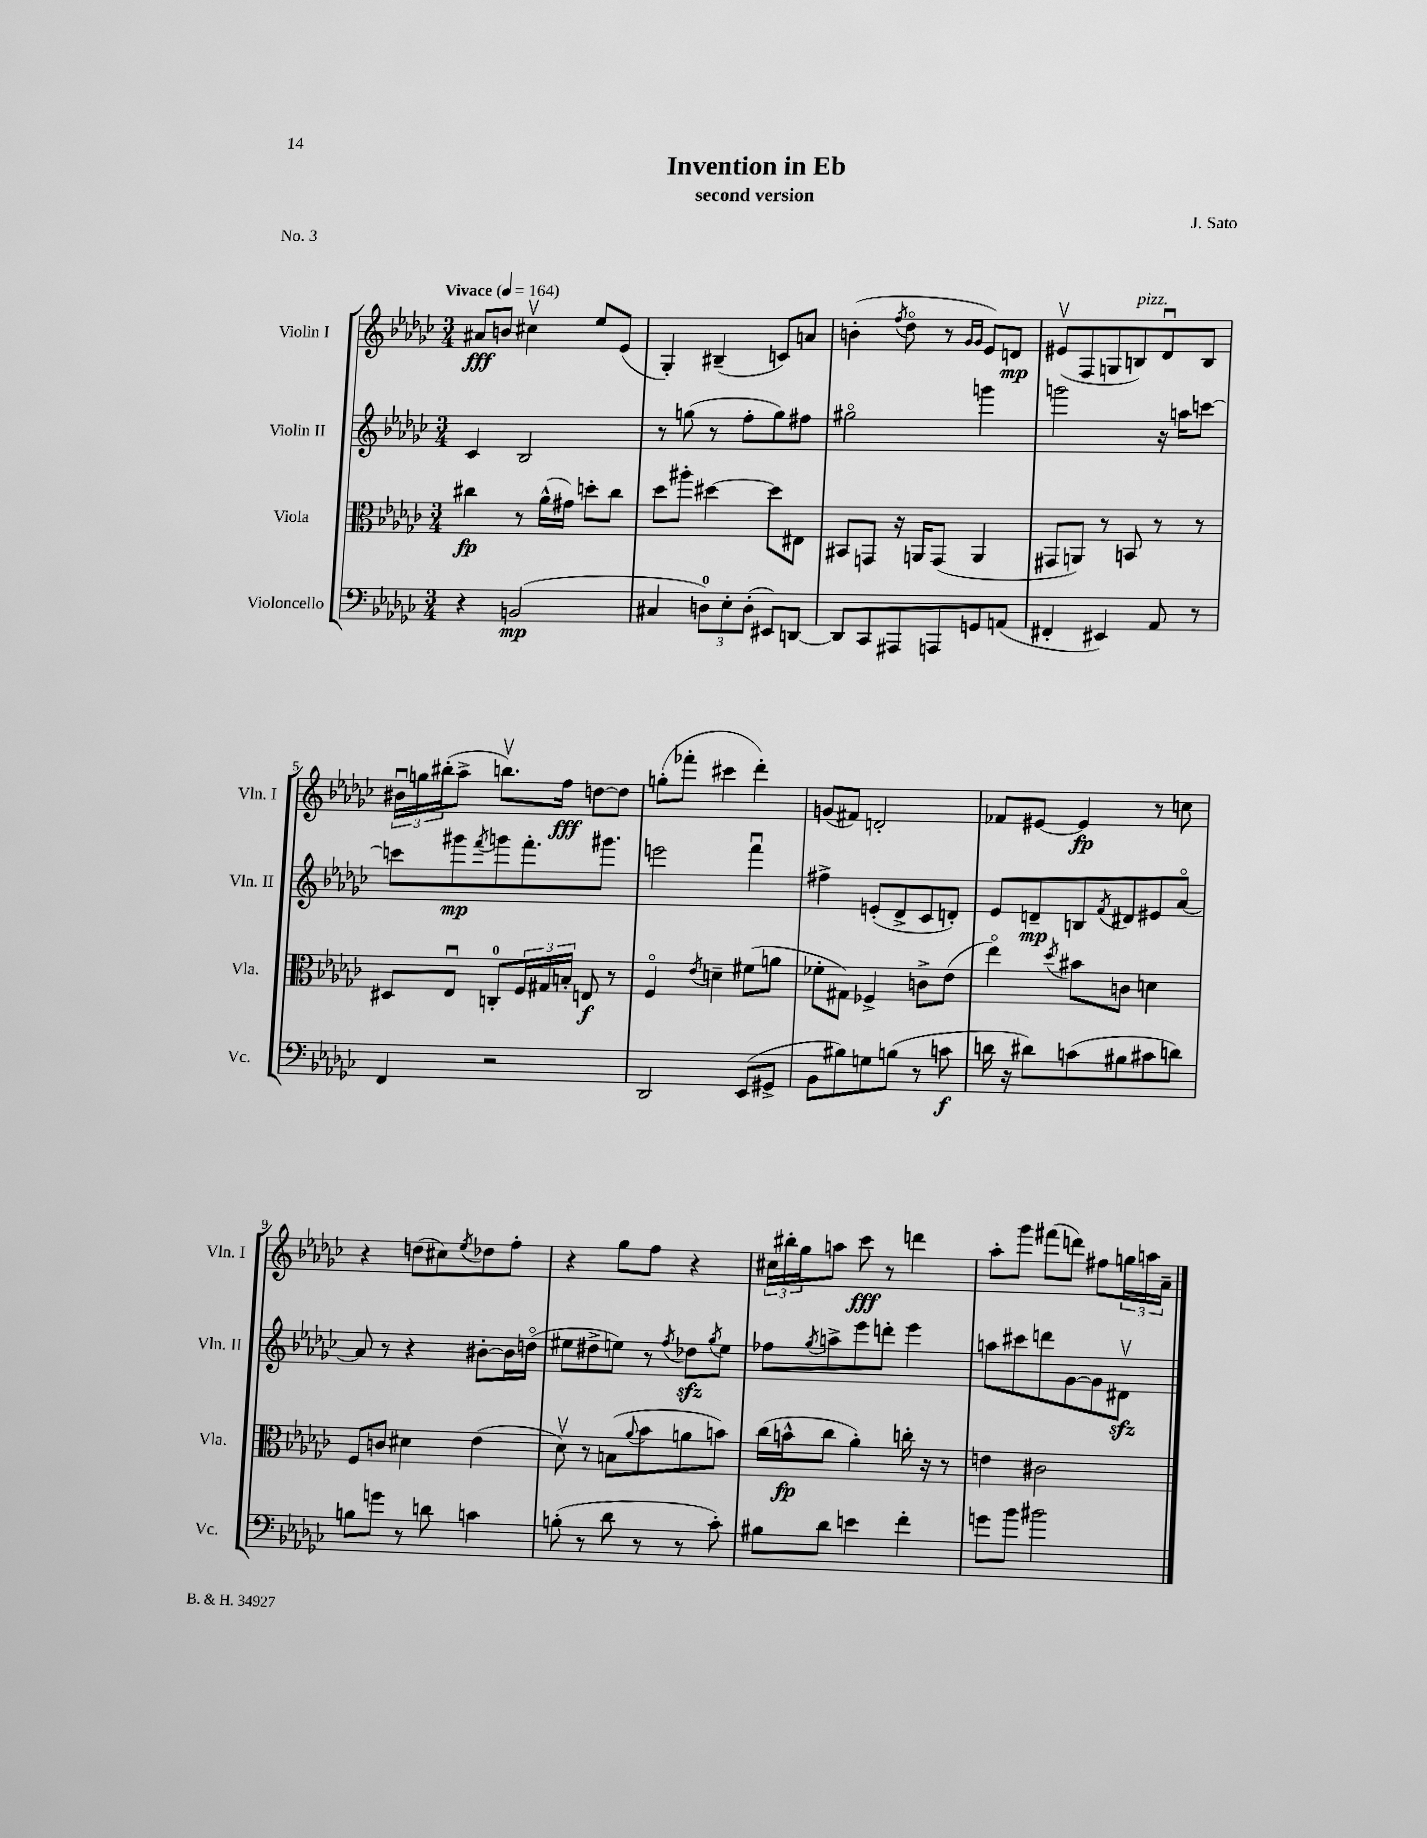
\header { title = "Invention in Eb" composer = "J. Sato" subtitle = "second version" piece = "No. 3" }
<<
\new StaffGroup <<
\new Staff = "s0" \with { instrumentName = "Violin I" shortInstrumentName = "Vln. I" } {
    \clef treble \key ges \major \numericTimeSignature \time 3/4 \tempo "Vivace" 4 = 164
    ais'8\fff b'8 cis''4\upbow ees''8 ees'8( |
    ges4-.) bis4--( c'8) a'8 |
    b'4-.( \acciaccatura { f''8 } des''8\flageolet r8 \grace { ges'16 ges'16 } ees'8) d'8\mp |
    eis'8\upbow( f8 g8 b8^\markup { \italic "pizz." }) des'8\downbow b8 |
    \tuplet 3/2 { bis'16\downbow g''16 bis''16-.( } aes''8-> b''8.\upbow) f''16\fff d''8~ d''8 |
    g''8-.( fes'''8-. cis'''4 des'''4-.) |
    g'8( fis'8) d'2-. |
    fes'8 eis'8~ eis'4\fp r8 c''8 |
    r4 d''8( cis''8) \acciaccatura { ees''8 } des''8 f''8-. |
    r4 ges''8 f''8 r4 |
    \tuplet 3/2 { cis''16 bis''16-. ges''16 } a''8 ces'''8\fff r8 d'''4 |
    aes''8-. ges'''8 fis'''8( d'''8) fis''8 \tuplet 3/2 { g''16 a''16 aes'16-- } \bar "|." |
}
\new Staff = "s1" \with { instrumentName = "Violin II" shortInstrumentName = "Vln. II" } {
    \clef treble \key ges \major \numericTimeSignature \time 3/4
    ces'4 bes2 |
    r8 g''8( r8 f''8-. g''8) fis''8 |
    gis''2\flageolet g'''4 |
    g'''2 r16 a''16 c'''8~ |
    c'''8 gis'''8\mp \acciaccatura { f'''8 } g'''8 f'''8.-. gis'''8. |
    e'''2 f'''4\downbow |
    fis''4-> e'8-.( des'8-> ces'8 d'8-.) |
    ees'8 d'8--\mp b8 \acciaccatura { f'8 } dis'8 eis'8 aes'8~\flageolet |
    aes'8 r8 r4 bis'8~-. bis'16 d''16\flageolet( |
    eis''8 dis''8-> e''8) r8 \acciaccatura { f''8 } des''8\sfz \acciaccatura { ges''8 } e''8 |
    fes''8 \acciaccatura { ges''8 } a''8-> ees'''8 d'''8-. ees'''4 |
    a''8 cis'''8 d'''8 ges'8~ ges'8 dis'8\upbow\sfz \bar "|." |
}
\new Staff = "s2" \with { instrumentName = "Viola" shortInstrumentName = "Vla." } {
    \clef alto \key ges \major \numericTimeSignature \time 3/4
    cis''4\fp r8 aes'16-^( gis'16) d''8-. cis''8 |
    des''8 ais''8-. dis''4~ dis''8 eis8 |
    bis,8 g,8 r16 a,16 g,8( a,4 |
    gis,8 a,8) r8 b,8 r8 r8 |
    dis8 ees8\downbow c8-0-. \tuplet 3/2 { f16 gis16 b16-. } e8\f r8 |
    f4\flageolet \acciaccatura { ees'8 } d'4-- fis'8( a'8 |
    fes'8-. gis8) fes4-> c'8-> ees'8( |
    ees''4\flageolet) \acciaccatura { des''8 } bis'8 c'8 d'4 |
    f8 c'8 dis'4 ees'4( |
    des'8\upbow) r8 b8( \appoggiatura { aes'8 } bes'8 a'8 b'8) |
    ces''16( b'16-^\fp ces''8 aes'4-.) c''16-. r16 r8 |
    e'4 cis'2 \bar "|." |
}
\new Staff = "s3" \with { instrumentName = "Violoncello" shortInstrumentName = "Vc." } {
    \clef bass \key ges \major \numericTimeSignature \time 3/4
    r4 b,2\mp( |
    cis4 \tuplet 3/2 { d8-0) ees8-. d8-.( } eis,8) d,8~ |
    d,8 ces,8 ais,,8 a,,8 g,8 a,8( |
    fis,4-. eis,4) aes,8 r8 |
    f,4 r2 |
    des,2 ees,8( gis,8-> |
    bes,8 bis8) g8 b8( r8 c'8\f |
    d'16 r16 dis'8) c'8( bis8 cis'8 d'8) |
    b8 g'8 r8 d'8 c'4 |
    b8-.( r8 des'8 r8 r8 ces'8-.) |
    bis8 des'8 e'4 f'4-. |
    g'8 bes'8 bis'2 \bar "|." |
}
>>
>>
